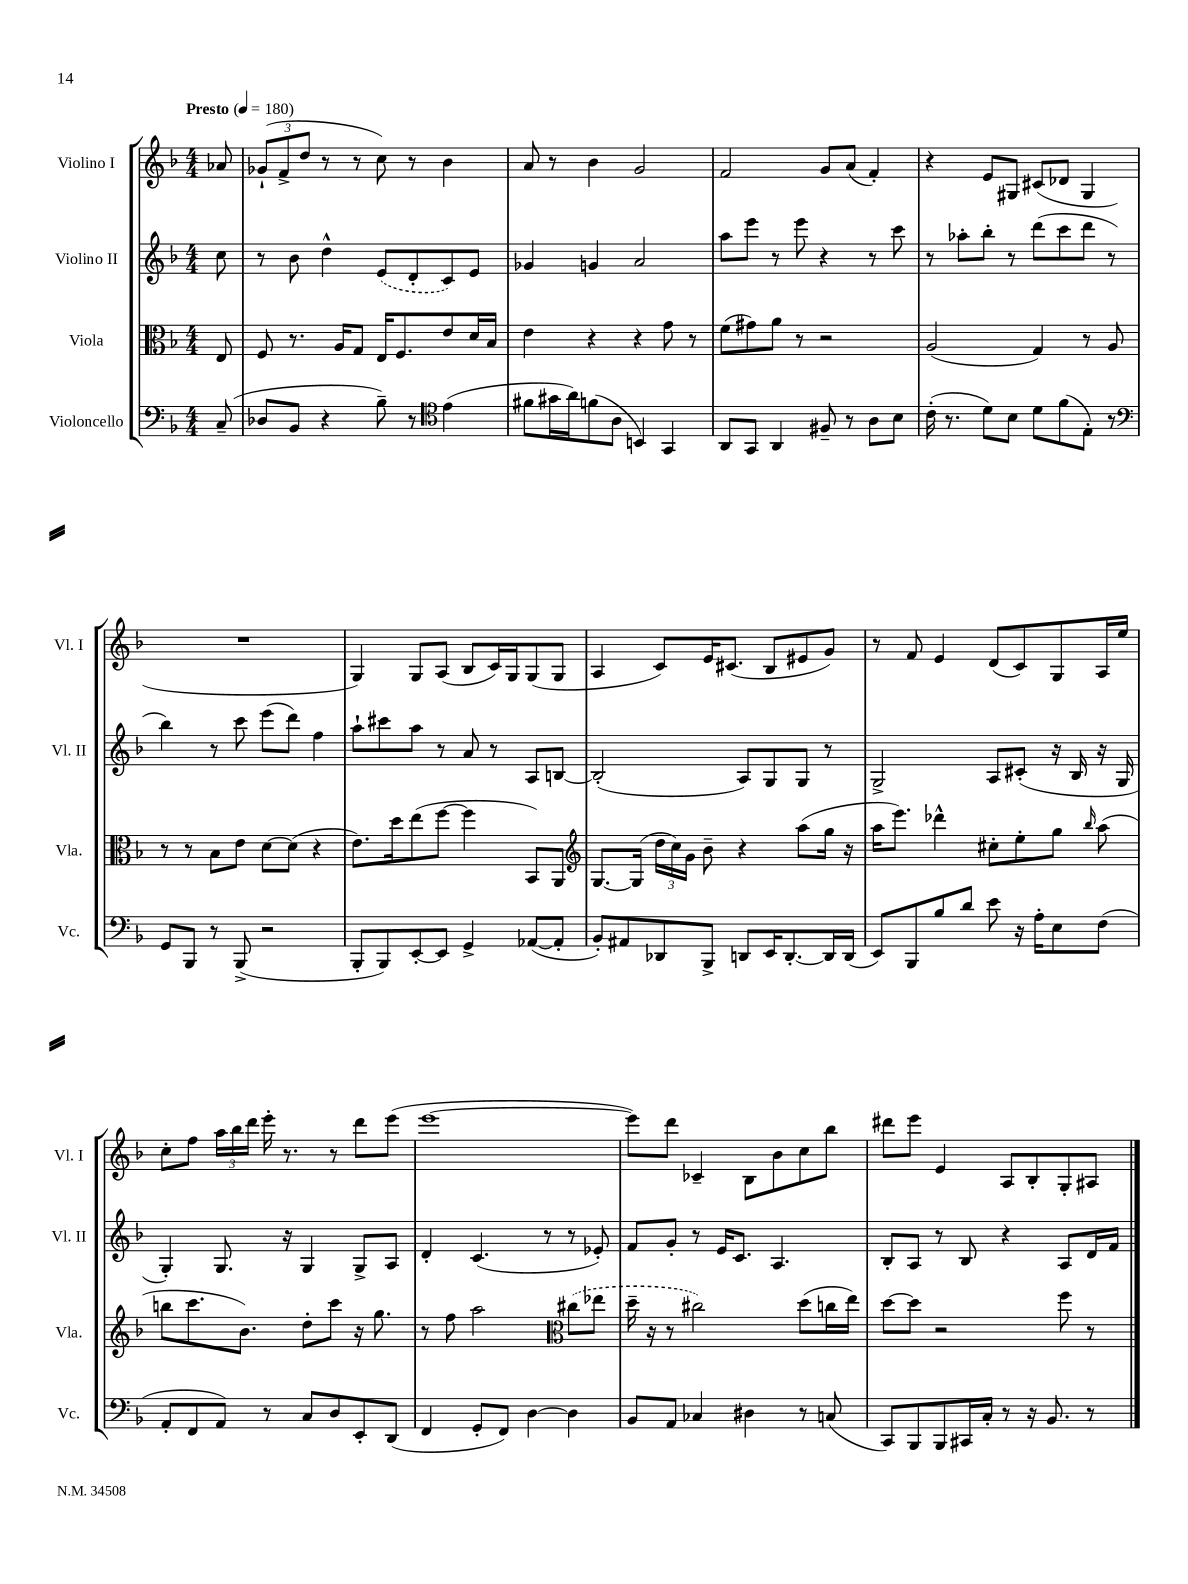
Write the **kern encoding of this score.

**kern	**kern	**kern	**kern
*staff4	*staff3	*staff2	*staff1
*clefF4	*clefC3	*clefG2	*clefG2
*k[b-]	*k[b-]	*k[b-]	*k[b-]
*M4/4	*M4/4	*M4/4	*M4/4
*MM180	*MM180	*MM180	*MM180
(8C~	8E	8cc	8a-
=	=	=	=
8D-	8F	8r	(12g-`
.	.	.	12f^
8BB-	8.r	8b-	.
.	.	.	12dd
4r	.	4dd^^	8r
.	16A	.	.
.	8G	.	8r
8B-~)	16E	(8e	8cc)
.	8.F	.	.
8r	.	8d'	8r
*clefC4	*	*	*
(4e	8e	8c)	4b-
.	16d	8e	.
.	16B-	.	.
=	=	=	=
8f#	4e	4g-	8a
16g#	.	.	8r
16a)	.	.	.
(8f	4r	4g	4b-
8A	.	.	.
4BB)	4r	2a	2g
4GG	8g	.	.
.	8r	.	.
=	=	=	=
8AA	(8f	8aa	2f
8GG	8g#)	8eee	.
4AA	8a	8r	.
.	8r	8eee	.
8F#~	2r	4r	8g
8r	.	.	(8a
8A	.	8r	4f')
8B-	.	8ccc	.
=	=	=	=
(16c'	(2A	8r	4r
8.r	.	.	.
.	.	8aa-'	.
8d)	.	8bb-'	8e
8B-	.	8r	8G#
8d	4G)	(8ddd	(8c#
(8f	.	8ccc	8d-
8E')	8r	8ddd	4G#
8r	8A	8r	.
=	=	=	=
*clefF4	*	*	*
8GG	8r	4bb-)	1r
8BBB-	8r	.	.
8r	8B-	8r	.
(8BBB-^	8e	8ccc	.
2r	[8d	(8eee	.
.	(8d]	8ddd)	.
.	4r	4ff	.
=	=	=	=
8BBB-'	8.e)	8aa`	4G)
8BBB-)	.	8ccc#	.
.	16dd	.	.
[8EE'	(8ee	8aa	8G
8EE]	[8ff	8r	(8A
4GG^	4ff]	8a	8B-
.	.	8r	16c)
.	.	.	16G
([8AA-	8BB-)	8A	(8G
8AA-']	8AA	[8B	8G
=	=	=	=
*	*clefG2	*	*
8BB-')	[8.G	(2B']	4A
8AA#	.	.	.
.	(16G]	.	.
8DD-	24dd	.	8c)
.	24cc)	.	.
.	24g	.	.
8BBB-^	8b-~	.	16e
.	.	.	(8.c#
8DD	4r	8A)	.
16EE	.	8G	8B-
[8.DD'	.	.	.
.	(8aa	8G	8e#
16DD]	16gg	8r	8g)
(16DD	16r	.	.
=	=	=	=
8EE)	16aa	2G^	8r
.	8.eee)	.	.
8BBB-	.	.	8f
8B-	4ddd-^^	.	4e
8d	.	.	.
8e	8cc#'	8A	(8d
16r	8ee'	(8c#'	8c)
16A'	.	.	.
8E	8gg	16r	8G
.	.	16B-	.
.	16qqbb-	.	.
(8F	(8aa	16r	16A
.	.	16G	16ee
=	=	=	=
8AA'	8bb	4G')	8cc'
8FF	8.ccc	.	8ff
8AA)	.	8.G	24aa
.	.	.	24bb-
.	8.b-)	.	.
.	.	.	24ddd
8r	.	.	16eee'
.	.	16r	8.r
8C	8dd'	4G	.
8D	8ccc	.	8r
8EE'	16r	8G^	8ddd
.	8.gg	.	.
(8DD	.	8A	(8eee
=	=	=	=
4FF	8r	4d'	[1eee
.	8ff	.	.
8GG'	2aa	(4.c	.
8FF)	.	.	.
[4D	.	.	.
.	.	8r	.
*	*clefC3	*	*
4D]	(8cc#	8r	.
.	8ee-	8e-')	.
=	=	=	=
8BB-	16dd~	8f	8eee])
.	16r	.	.
8AA	8r	8g'	8ddd
4C-	2cc#)	8r	4c-~
.	.	16e	.
.	.	8.c	.
4D#	.	.	8B-
.	.	4.A	8b-
8r	(8dd	.	8cc
(8C	16cc	.	8bb-
.	16ee)	.	.
=	=	=	=
8CC)	[8dd	8B-'	8ddd#
8BBB-	8dd]	8A	8eee
8BBB-	2r	8r	4e
16CC#	.	8B-	.
16C'	.	.	.
8r	.	4r	8A
16r	.	.	8B-'
8.BB-	.	.	.
.	8ff	8A	8G'
8r	8r	16d	8A#
.	.	16f	.
==	==	==	==
*-	*-	*-	*-
